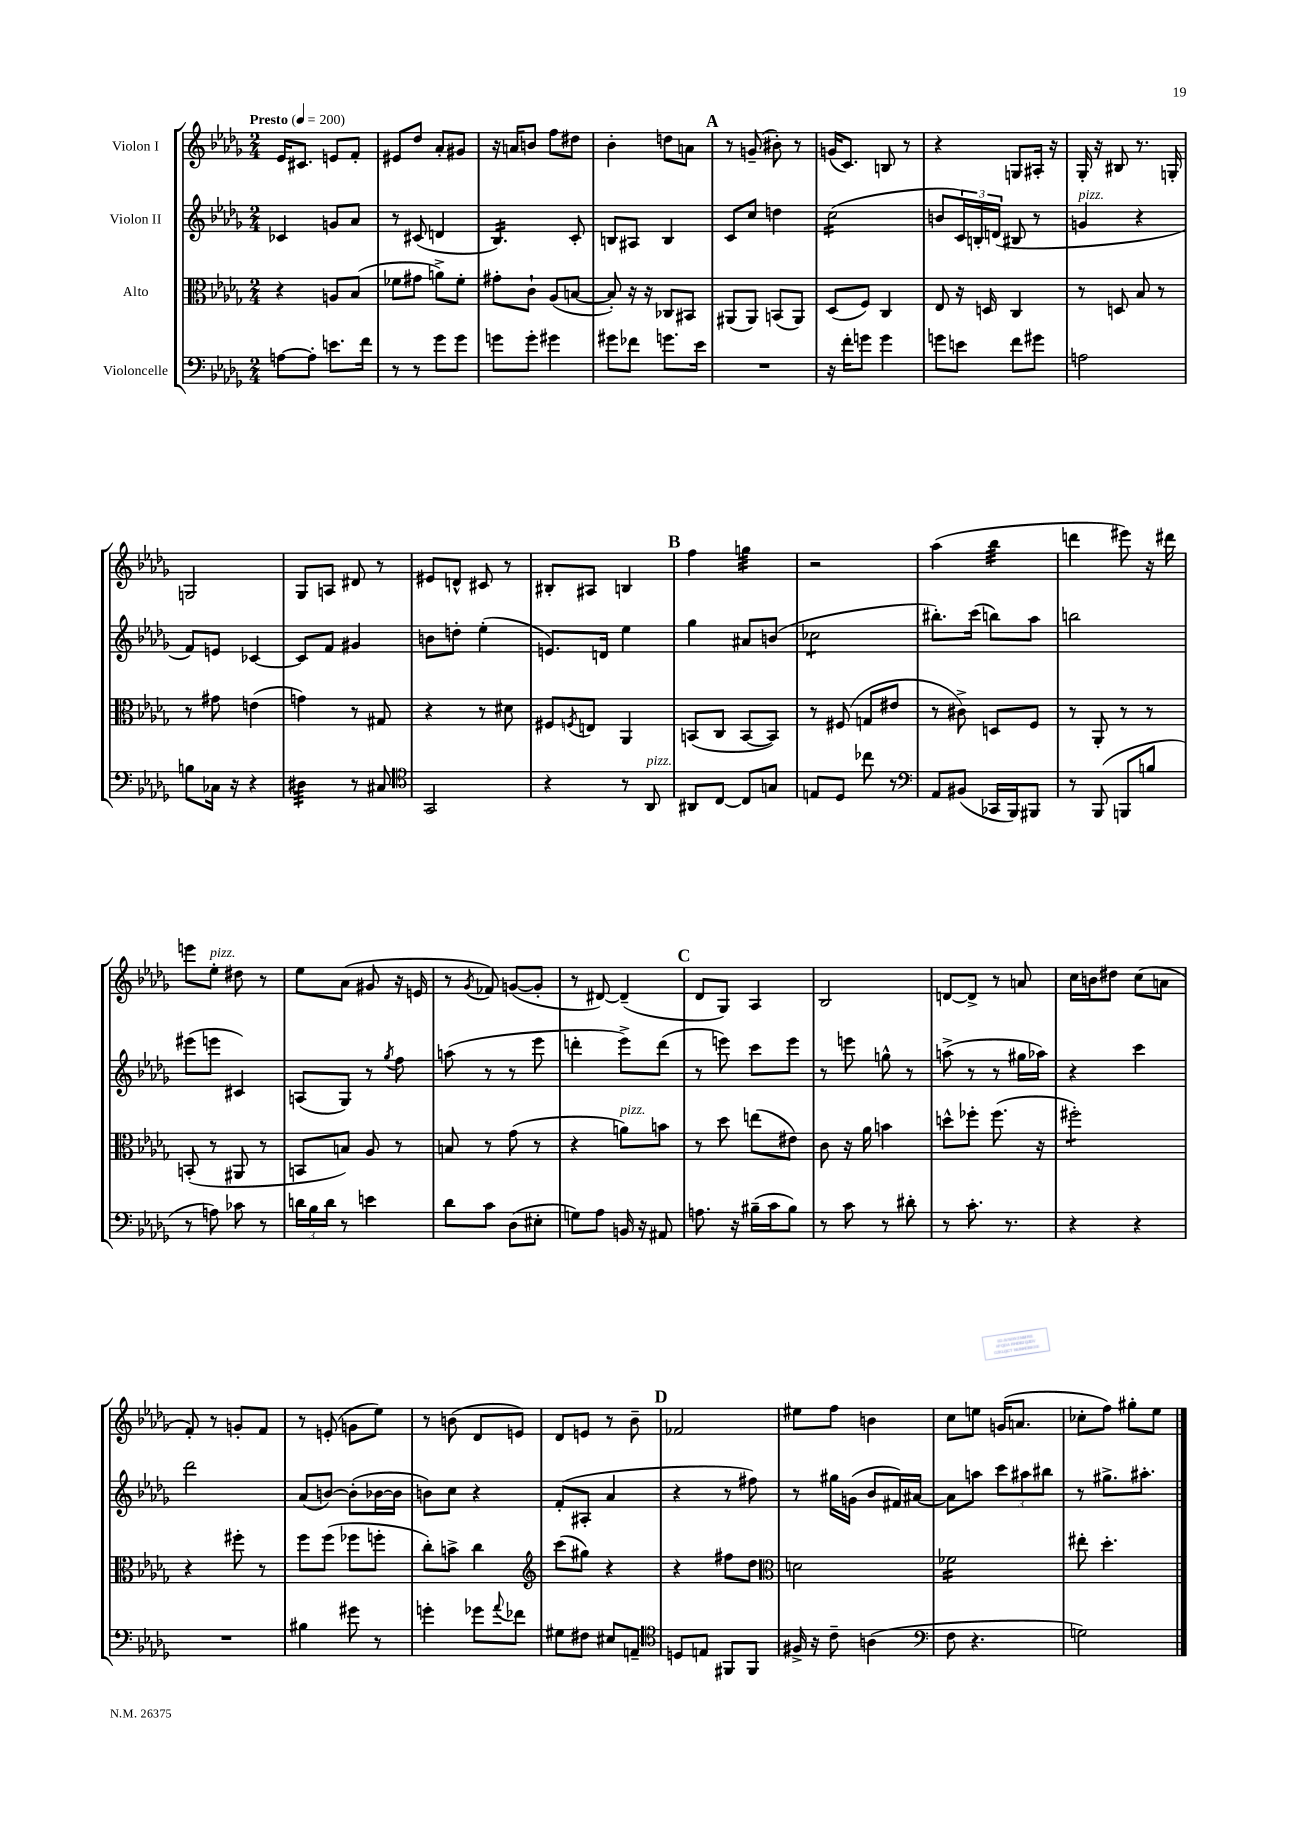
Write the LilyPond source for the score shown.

<<
\new StaffGroup <<
\new Staff = "s0" \with { instrumentName = "Violon I" } {
    \clef treble \key des \major \numericTimeSignature \time 2/4 \tempo "Presto" 4 = 200
    ees'16 cis'8. e'8 f'8-. |
    eis'8 des''8 aes'8-. gis'8 |
    r16 a'16 b'8 f''8 dis''8 |
    bes'4-. d''8 a'8 |
    \mark \markup { \bold "A" } r8 g'8--( bis'8-.) r8 |
    g'16( c'8.) b8 r8 |
    r4 g8 ais16-. r16 |
    ges16-. r16 bis8 r8. g16-. |
    g2 |
    ges8 a8 dis'8 r8 |
    eis'8 d'8-^ cis'8 r8 |
    bis8-. ais8 b4 |
    \mark \markup { \bold "B" } f''4 g''4:32 |
    r2 |
    aes''4( bes''4:32 |
    d'''4 eis'''8) r16 dis'''16 |
    e'''8 ees''8-.^\markup { \italic "pizz." } dis''8 r8 |
    ees''8 aes'8( gis'8 r16 e'16 |
    r8 \acciaccatura { ges'8 } fes'8) g'8~( g'8-. |
    r8 dis'8~) dis'4--( |
    \mark \markup { \bold "C" } des'8 ges8) aes4 |
    bes2 |
    d'8~ d'8-> r8 a'8 |
    c''16 b'16 dis''8 c''8( a'8 |
    f'8-.) r8 g'8-. f'8 |
    r8 e'8-.( g'8 ees''8) |
    r8 b'8( des'8 e'8) |
    des'8 e'8 r8 bes'8-- |
    \mark \markup { \bold "D" } fes'2 |
    eis''8 f''8 b'4 |
    c''8 e''8 g'16( a'8. |
    ces''8-. f''8) gis''8-. ees''8 \bar "|." |
}
\new Staff = "s1" \with { instrumentName = "Violon II" } {
    \clef treble \key des \major \numericTimeSignature \time 2/4
    ces'4 g'8 aes'8 |
    r8 cis'8( d'4 |
    bes4.:16) c'8-. |
    b8 ais8 b4 |
    \mark \markup { \bold "A" } c'8 c''8 d''4 |
    c''2:16( |
    b'8 \tuplet 3/2 { c'16) b16-. d'16( } bis8 r8 |
    g'4^\markup { \italic "pizz." } r4 |
    f'8) e'8 ces'4~ |
    ces'8 f'8 gis'4 |
    b'8 d''8-. ees''4-.( |
    e'8.) d'16 ees''4 |
    \mark \markup { \bold "B" } ges''4 ais'8 b'8( |
    ces''2:8 |
    bis''8.-.) c'''16( b''8) aes''8 |
    b''2 |
    eis'''8( e'''8 cis'4) |
    a8( ges8) r8 \acciaccatura { ges''8 } f''8 |
    a''8( r8 r8 ees'''8 |
    d'''4-. ees'''8->) d'''8( |
    \mark \markup { \bold "C" } r8 e'''8) c'''8 e'''8 |
    r8 e'''8 g''8-^ r8 |
    a''8->( r8 r8 gis''16 aes''16) |
    r4 c'''4 |
    des'''2 |
    aes'8( b'8~) b'8-.( bes'16~ bes'16 |
    b'8) c''8 r4 |
    f'8-.( ais8-. aes'4 |
    \mark \markup { \bold "D" } r4 r8 fis''8) |
    r8 gis''16 g'16( bes'8 fis'16) ais'16~ |
    ais'8 a''8 \tuplet 3/2 { c'''8 ais''8 bis''8 } |
    r8 gis''8.-> ais''8.-. \bar "|." |
}
\new Staff = "s2" \with { instrumentName = "Alto" } {
    \clef alto \key des \major \numericTimeSignature \time 2/4
    r4 a8 bes8( |
    fes'8 gis'8 a'8->) fes'8-. |
    gis'8-. c'8-! aes8( b8~ |
    b8-.) r16 r16 ces8 bis,8 |
    \mark \markup { \bold "A" } ais,8( ais,8) b,8( ais,8) |
    des8( f8) c4 |
    ees8 r16 d16 c4 |
    r8 d8 bes8 r8 |
    r8 gis'8 e'4( |
    g'4) r8 gis8 |
    r4 r8 dis'8 |
    fis8 \acciaccatura { f8 } e8 aes,4 |
    \mark \markup { \bold "B" } b,8( c8 b,8~ b,8) |
    r8 fis8( g8 eis'8 |
    r8 cis'8->) d8 f8 |
    r8 aes,8-. r8 r8 |
    b,8-.( r8 ais,8 r8 |
    b,8 b8) aes8 r8 |
    b8 r8 ges'8( r8 |
    r4 a'8^\markup { \italic "pizz." }) b'8 |
    \mark \markup { \bold "C" } r8 des''8 e''8( eis'8) |
    c'8 r16 aes'16 b'4 |
    d''8-^ fes''8-. fes''8.( r16 |
    fis''2:8-.) |
    r4 fis''8-. r8 |
    f''8 f''8( fes''8 f''8-. |
    c''8-.) b'8-> c''4 |
    \clef treble c'''8( gis''8) r4 |
    \mark \markup { \bold "D" } r4 fis''8 des''8 |
    \clef alto d'2 |
    fes'2:16 |
    eis''8-. des''4.-. \bar "|." |
}
\new Staff = "s3" \with { instrumentName = "Violoncelle" } {
    \clef bass \key des \major \numericTimeSignature \time 2/4
    a8~ a8-. e'8. f'16 |
    r8 r8 ges'8 ges'8 |
    g'8 g'8-. gis'4 |
    gis'8 fes'8 g'8. ees'16 |
    \mark \markup { \bold "A" } R2 |
    r16 f'16-. g'8 g'4 |
    g'8 e'8 f'8 gis'8 |
    a2 |
    b8 ces16 r16 r4 |
    dis4:32 r8 cis8 |
    \clef tenor ges,2 |
    r4 r8 aes,8^\markup { \italic "pizz." } |
    \mark \markup { \bold "B" } ais,8 c8~ c8 g8 |
    e8 des8 ces''8 r8 |
    \clef bass aes,8 bis,8( ces,16 bes,,16) bis,,8 |
    r8 bes,,8( b,,8 b8 |
    r8 a8) ces'8 r8 |
    \tuplet 3/2 { d'16 bes16 d'16 } r8 e'4 |
    des'8 c'8 des8( eis8-. |
    g8) aes8 b,16 r16 ais,8 |
    \mark \markup { \bold "C" } a8. r16 bis16--( c'16 bis8) |
    r8 c'8 r8 dis'8-. |
    r8 c'8.-. r8. |
    r4 r4 |
    R2 |
    bis4 gis'8 r8 |
    g'4-. ges'8 \appoggiatura { aes'8 } fes'8 |
    gis8 fis8 eis8 a,8-- |
    \mark \markup { \bold "D" } \clef tenor d8 e8 fis,8 fis,8 |
    fis16-> r16 c'8-- a4( |
    \clef bass f8 r4. |
    g2) \bar "|." |
}
>>
>>
\layout { \context { \Score \remove "Bar_number_engraver" } }
